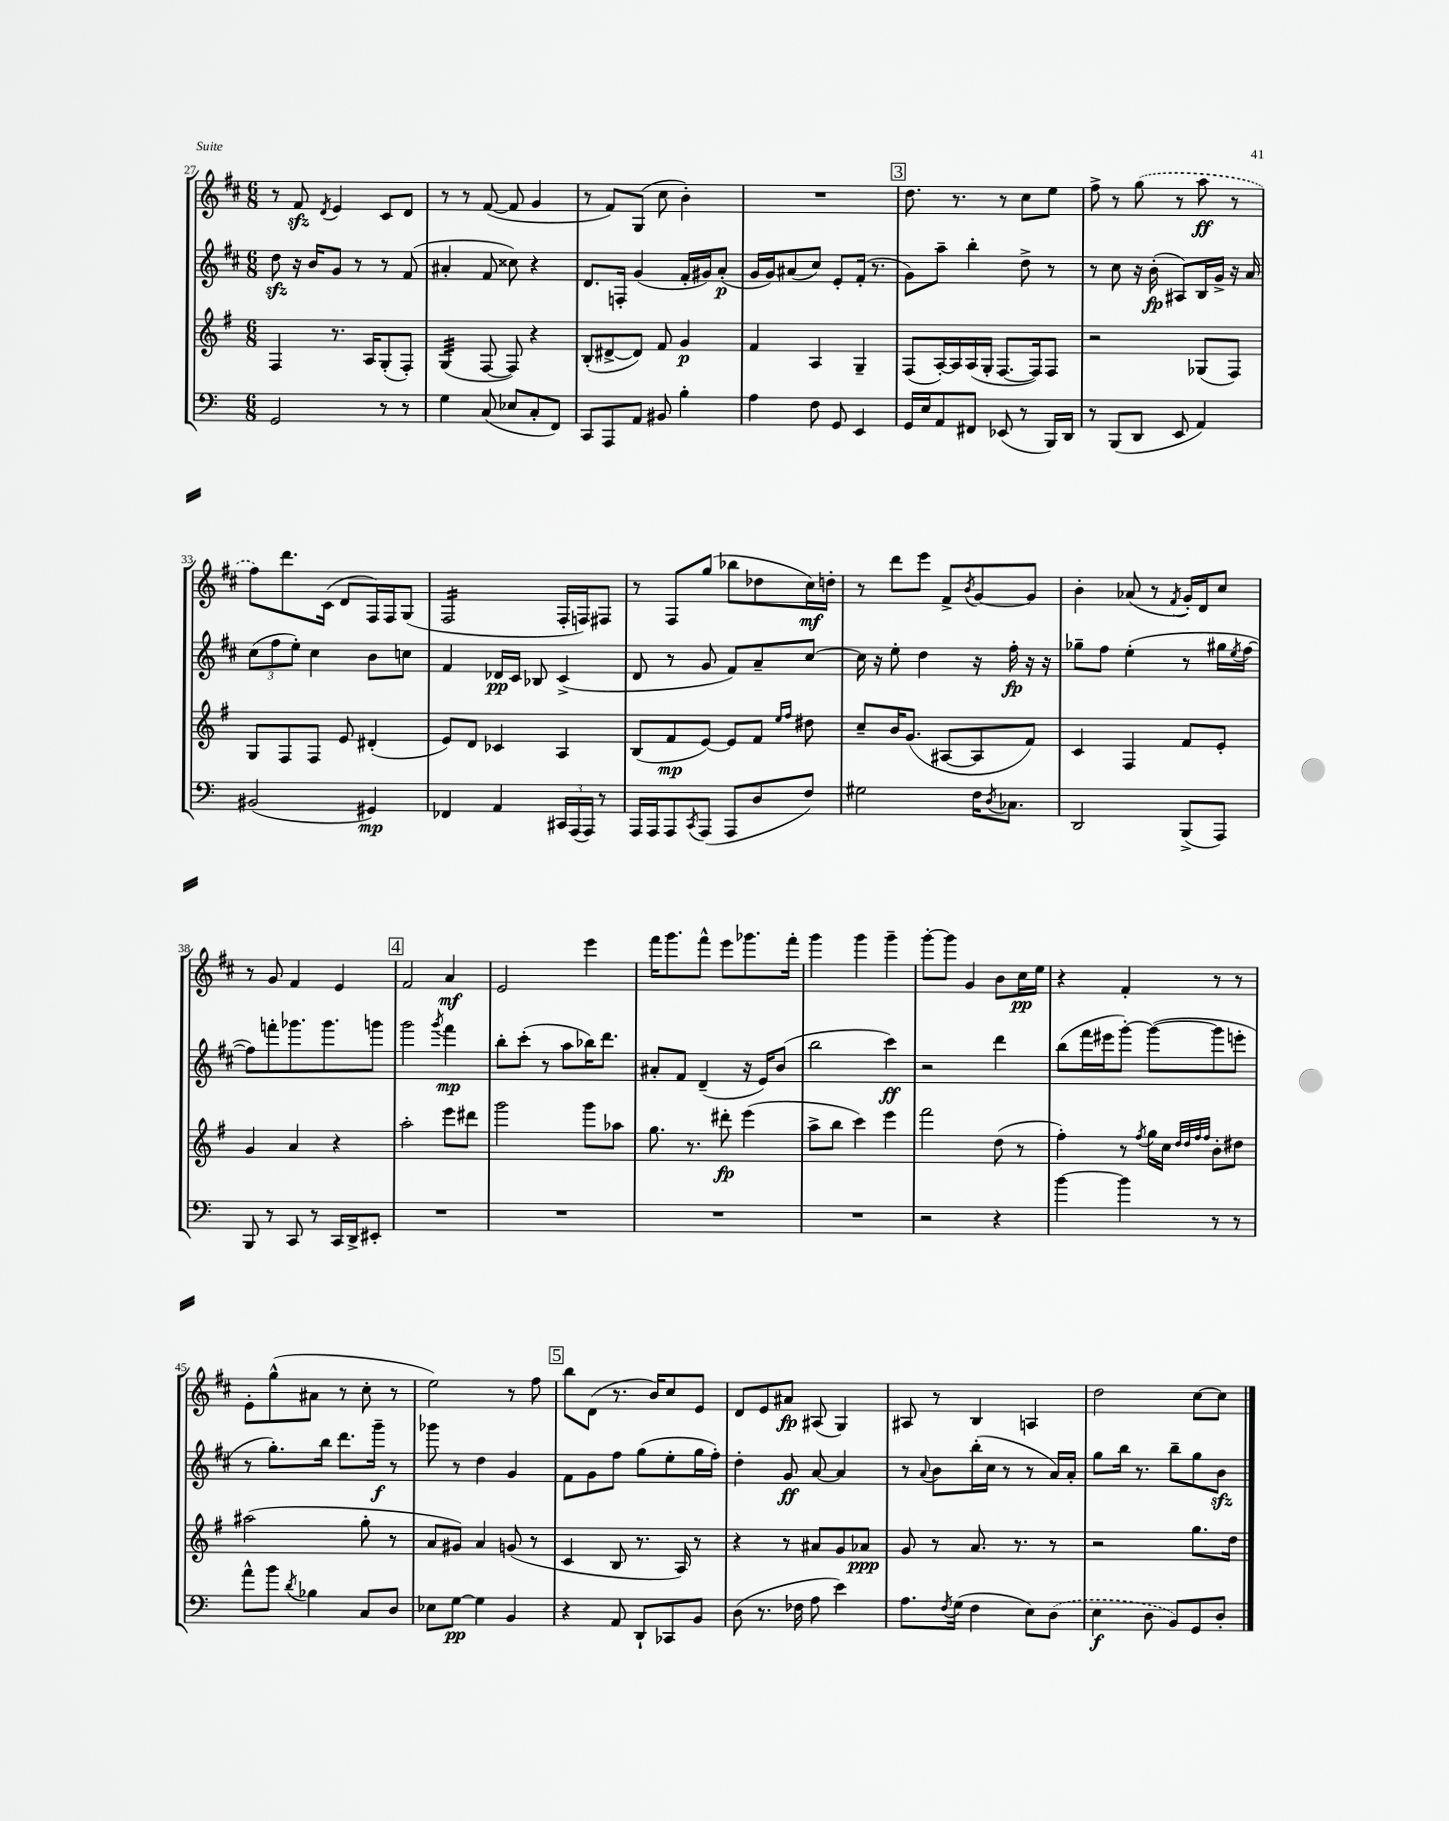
<<
\new StaffGroup <<
\new Staff = "s0" {
    \clef treble \key d \major \numericTimeSignature \time 6/8
    r8 fis'8\sfz \acciaccatura { d'8 } e'4 cis'8 d'8 |
    r8 r8 fis'8~( fis'8 g'4 |
    r8 fis'8) g8( cis''8 b'4-.) |
    R2. |
    \mark \markup { \box "3" } d''8. r8. r8 cis''8 e''8 |
    fis''8-> r8 \once \slurDashed g''8( r8 a''8\ff r8 |
    fis''8) d'''8. cis'16( d'8 fis16) fis16 g8( |
    fis2:16 fis16-. f16) fis8 |
    r8 fis8 g''8( bes''8 des''8 cis''16\mf) d''16-. |
    r8 d'''8 e'''8 fis'8-> \acciaccatura { b'8 } g'8~ g'8 |
    b'4-. aes'8( r8 \acciaccatura { fis'8 } g'16-.) d'16 cis''8 |
    r8 g'8 fis'4 e'4 |
    \mark \markup { \box "4" } fis'2 a'4\mf |
    e'2 e'''4 |
    fis'''16 g'''8. fis'''8-^ e'''8 ges'''8. fis'''16-. |
    g'''4 g'''4 g'''4-- |
    g'''8~-. g'''8 g'4 b'8 cis''16\pp e''16 |
    r4 fis'4-. r8 r8 |
    e'8-. g''8-^( ais'8 r8 cis''8-. r8 |
    e''2) r8 fis''8 |
    \mark \markup { \box "5" } b''8 d'8( r8. b'16) cis''8 e'8 |
    d'8 e'8 ais'8\fp ais8( g4) |
    ais8 r8 b4 a4 |
    d''2 cis''8~ cis''8 \bar "|." |
}
\new Staff = "s1" {
    \clef treble \key d \major \numericTimeSignature \time 6/8
    d''8\sfz r16 b'16 g'8 r8 r8 fis'8( |
    ais'4-. fis'8 cisis''8) r4 |
    d'8. f16-. g'4( fis'16-. gis'16) a'8-.\p( |
    g'16 g'16) ais'8( cis''8) e'8-. fis'16-.( r8. |
    \mark \markup { \box "3" } g'8) a''8-- b''4-. d''8-> r8 |
    r8 cis''8 r16 b'16-.\fp( ais8) b16 g'16-> r16 a'16 |
    \tuplet 3/2 { cis''8( fis''8 e''8-.) } cis''4 b'8 c''8 |
    fis'4 des'16\pp cis'16 bes8 cis'4->( |
    d'8 r8 g'8 fis'8) a'8-- cis''8~ |
    cis''16 r16 e''8-. d''4 r16 fis''16-.\fp r16 r16 |
    ges''8-- fis''8 e''4-.( r8 gis''16 \acciaccatura { e''8 } fis''16~ |
    fis''8) f'''8-. ges'''8. ges'''8. g'''8 |
    \mark \markup { \box "4" } g'''2 \acciaccatura { g'''8 } fis'''4\mp |
    b''8-. cis'''8-.( r8 a''8 bes''16) d'''8. |
    ais'8-. fis'8 d'4--( r16 e'16) b'8( |
    b''2 cis'''4\ff) |
    r2 d'''4 |
    b''8( fis'''16 eis'''16 g'''8~-.) g'''8~( g'''8 e'''8-. |
    r8 g''8.-.) b''16 d'''8. g'''16--\f r8 |
    ges'''8 r8 d''4 g'4 |
    \mark \markup { \box "5" } fis'8 g'8 fis''8 g''8( e''8-. g''16 fis''16-.) |
    d''4-. g'8\ff a'8~ a'4 |
    r8 \appoggiatura { a'8 } b'8 b''16-.( cis''16 r8 r8 a'16) a'16-. |
    g''8 b''16 r8. b''8-- g''8 b'8\sfz \bar "|." |
}
\new Staff = "s2" {
    \clef treble \key g \major \numericTimeSignature \time 6/8
    fis4 r8. a16 g8-.( fis8-.) |
    g4:32( fis8~ fis8) r4 |
    b8-.( dis'8~-> dis'8) fis'8 g'4\p |
    fis'4 a4 g4-- |
    \mark \markup { \box "3" } fis8( a16~-.) a16 a16( g16-. fis8.~ fis16) fis8 |
    r2 ges8( fis8) |
    g8 fis8 fis8 e'8 dis'4-.( |
    e'8) d'8 ces'4 a4 |
    b8( fis'8\mp e'8~) e'8 fis'8 \grace { e''16 fis''16 } dis''8 |
    c''8-- b'16 g'8.( ais8~ ais8 fis'8) |
    c'4 fis4 fis'8 e'8-. |
    g'4 a'4 r4 |
    \mark \markup { \box "4" } a''2-. e'''8 dis'''8 |
    g'''2 g'''8 aes''8 |
    g''8. r8. dis'''8-.\fp e'''4( |
    a''8-> b''8 c'''4) e'''4 |
    fis'''2 d''8( r8 |
    fis''4-.) r8 \acciaccatura { fis''8 } g''16 c''16 \grace { d''32 d''32 fis''32 fis''32 } b'8-. dis''8 |
    ais''2( g''8-. r8 |
    a'8 gis'8) a'4 g'8( r8 |
    \mark \markup { \box "5" } c'4 b8 r8. a16) r8 |
    r4 r8 ais'8 g'8 aes'8\ppp |
    g'8 r8 a'8. r8. r8 |
    r2 g''8. d''16 \bar "|." |
}
\new Staff = "s3" {
    \clef bass \key c \major \numericTimeSignature \time 6/8
    g,2 r8 r8 |
    g4 c8( ees8 c8-. f,8) |
    c,8 a,,8 a,8 bis,8 b4-. |
    a4 f8 g,8 e,4 |
    \mark \markup { \box "3" } g,16 e16 a,8 fis,8 ees,8( r8 b,,16) d,16 |
    r8 b,,8( d,8 e,8 a,4) |
    bis,2( gis,4\mp) |
    fes,4 a,4 \tuplet 3/2 { cis,16 a,,16( a,,16) } r8 |
    a,,16 a,,16 a,,8 \acciaccatura { c,8 } a,,8( a,,8 d8 f8) |
    gis2 f16 \acciaccatura { d8 } ces8. |
    d,2 b,,8->( a,,8) |
    b,,8 r8 c,8 r8 c,16 d,16-> eis,8-. |
    \mark \markup { \box "4" } R2. |
    R2. |
    R2. |
    R2. |
    r2 r4 |
    b'4~ b'4 r8 r8 |
    a'8-^ b'8 \acciaccatura { d'8 } bes4 c8 d8 |
    ees8 g8~\pp g4 b,4 |
    \mark \markup { \box "5" } r4 a,8 d,8-! ces,8 b,8 |
    d8( r8. fes16 a8 e'4) |
    a8. \acciaccatura { f8 } g16( f4 e8) \once \slurDashed d8( |
    e4\f d8 b,8) g,8 d8-. \bar "|." |
}
>>
>>
\layout { \context { \Score currentBarNumber = #27 } }
